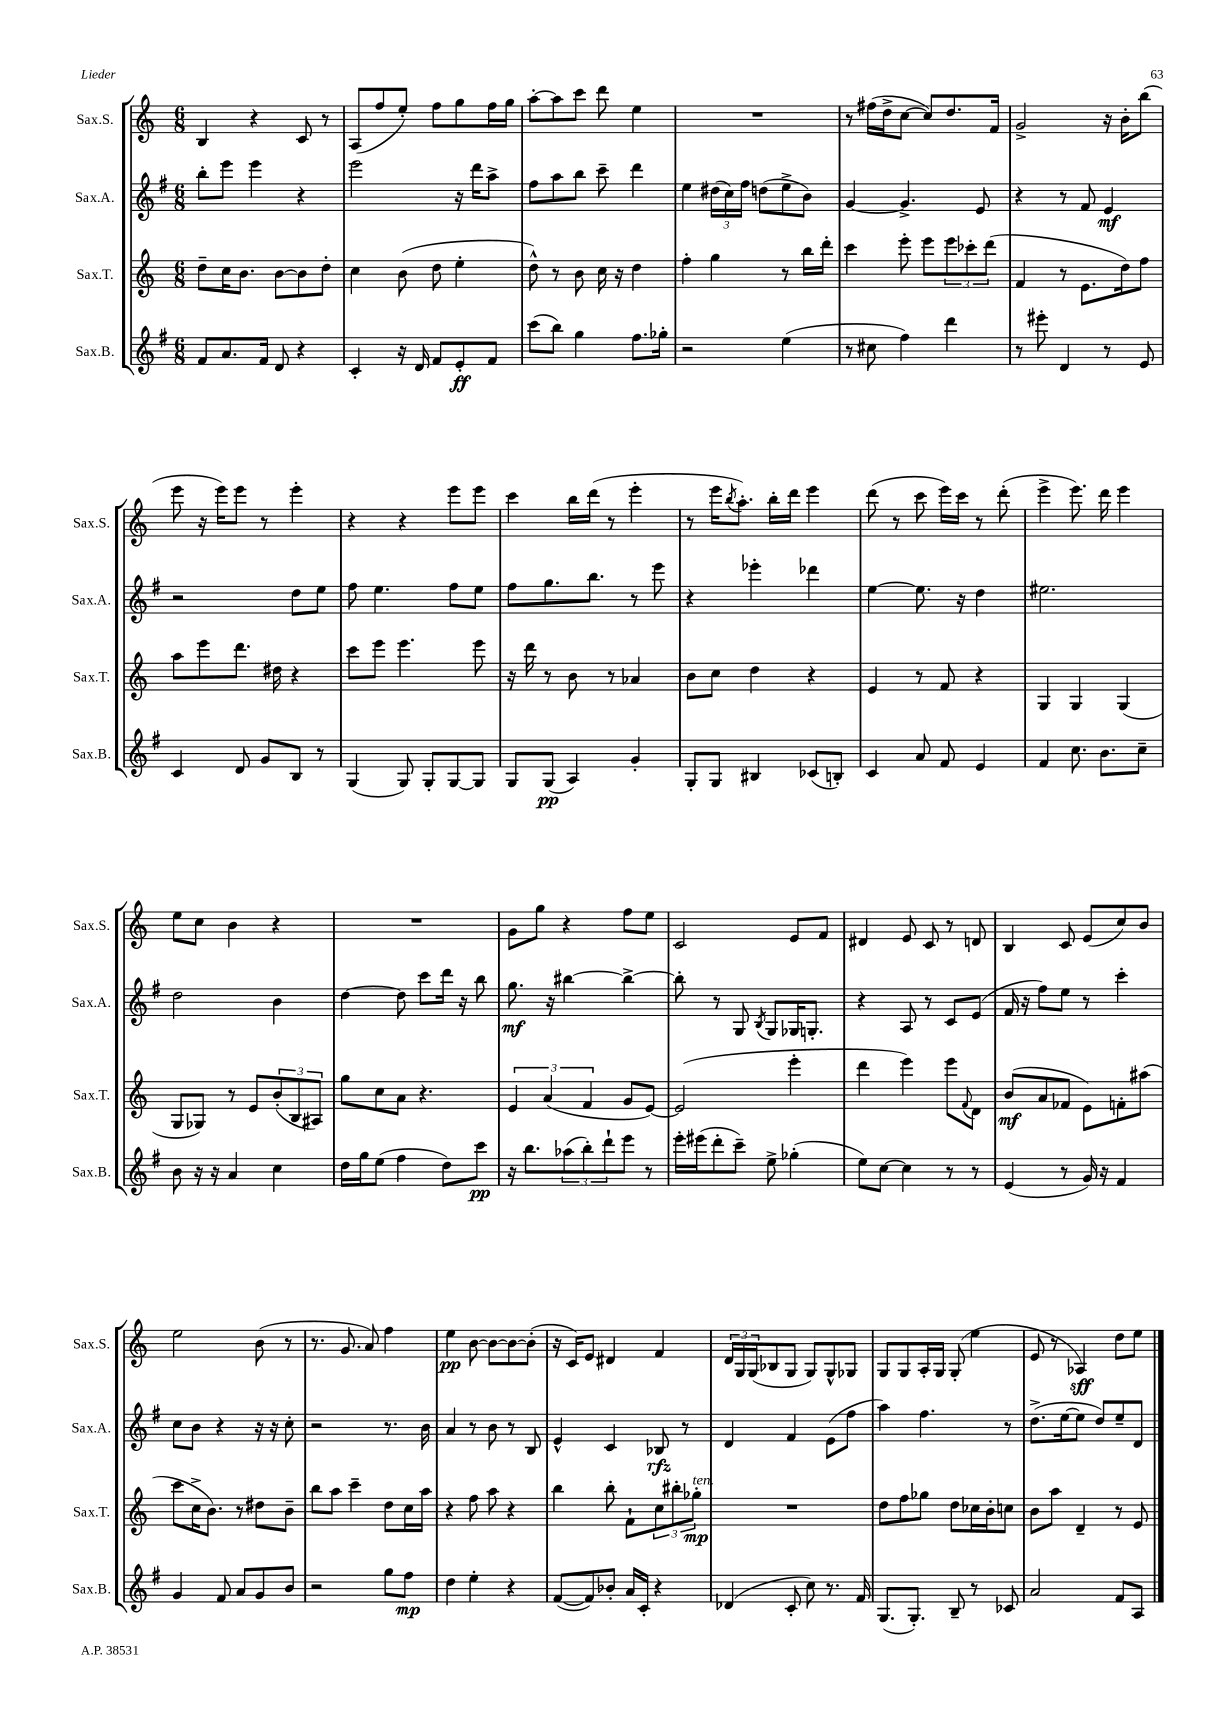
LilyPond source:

<<
\new StaffGroup <<
\new Staff = "s0" \with { instrumentName = "Sax.S." shortInstrumentName = "Sax.S." } {
    \clef treble \key c \major \numericTimeSignature \time 6/8
    b4 r4 c'8 r8 |
    a8( f''8 e''8-.) f''8 g''8 f''16 g''16 |
    a''8~-. a''8 c'''8 d'''8 e''4 |
    R2. |
    r8 fis''16( d''16-> c''8~ c''8) d''8. f'16 |
    g'2-> r16 b'16-. b''8( |
    e'''8 r16 e'''16) e'''8 r8 e'''4-. |
    r4 r4 e'''8 e'''8 |
    c'''4 b''16 d'''16( r8 e'''4-. |
    r8 e'''16 \acciaccatura { b''8 } a''8.-.) b''16-. d'''16 e'''4 |
    d'''8( r8 c'''8 e'''16) c'''16 r8 d'''8-.( |
    e'''4-> e'''8.) d'''16 e'''4 |
    e''8 c''8 b'4 r4 |
    R2. |
    g'8 g''8 r4 f''8 e''8 |
    c'2 e'8 f'8 |
    dis'4 e'8 c'8 r8 d'8 |
    b4 c'8 e'8( c''8) b'8 |
    e''2 b'8( r8 |
    r8. g'8. a'8) f''4 |
    e''4\pp b'8~ b'8~ b'8~ b'8-.( |
    r16 c'16) e'8 dis'4 f'4 |
    \tuplet 3/2 { d'16 g16 g16( } bes8 g8 g8) g8-^ ges8 |
    g8 g8 a16-. g16 g8-.( e''4 |
    e'8 r8 aes4\sff) d''8 e''8 \bar "|." |
}
\new Staff = "s1" \with { instrumentName = "Sax.A." shortInstrumentName = "Sax.A." } {
    \clef treble \key g \major \numericTimeSignature \time 6/8
    b''8-. e'''8 e'''4 r4 |
    e'''2 r16 d'''16 a''8-> |
    fis''8 a''8 b''8 c'''8-- d'''4 |
    e''4 \tuplet 3/2 { dis''16( c''16) fis''16 } d''8( e''8-> b'8) |
    g'4~ g'4.-> e'8 |
    r4 r8 fis'8 e'4\mf |
    r2 d''8 e''8 |
    fis''8 e''4. fis''8 e''8 |
    fis''8 g''8. b''8. r8 e'''8 |
    r4 ees'''4-. des'''4 |
    e''4~ e''8. r16 d''4 |
    eis''2. |
    d''2 b'4 |
    d''4~ d''8 c'''8 d'''16 r16 b''8 |
    g''8.\mf r16 bis''4~ bis''4~-> |
    bis''8-. r8 g8 \acciaccatura { b8 } g8 ges16 g8.-. |
    r4 a8 r8 c'8 e'8( |
    fis'16 r16 fis''8) e''8 r8 c'''4-. |
    c''8 b'8 r4 r16 r16 c''8-. |
    r2 r8. b'16 |
    a'4 r8 b'8 r8 b8 |
    e'4-^ c'4 bes8\rfz r8 |
    d'4 fis'4 e'8( fis''8 |
    a''4) fis''4. r8 |
    d''8.->( e''16~ e''8 d''8) e''8-- d'8 \bar "|." |
}
\new Staff = "s2" \with { instrumentName = "Sax.T." shortInstrumentName = "Sax.T." } {
    \clef treble \key c \major \numericTimeSignature \time 6/8
    d''8-- c''16 b'8. b'8~ b'8 d''8-. |
    c''4 b'8( d''8 e''4-. |
    d''8-^) r8 b'8 c''16 r16 d''4 |
    f''4-. g''4 r8 b''16 d'''16-. |
    c'''4 e'''8-. e'''8 \tuplet 3/2 { e'''8 ces'''8-. d'''8( } |
    f'4 r8 e'8. d''16) f''8 |
    a''8 e'''8 d'''8. dis''16 r4 |
    c'''8 e'''8 e'''4. e'''8 |
    r16 d'''16 r8 b'8 r8 aes'4 |
    b'8 c''8 d''4 r4 |
    e'4 r8 f'8 r4 |
    g4 g4 g4( |
    g8 ges8) r8 e'8 \tuplet 3/2 { b'8-.( b8 ais8) } |
    g''8 c''8 a'8 r4. |
    \tuplet 3/2 { e'4 a'4( f'4 } g'8 e'8~) |
    e'2( e'''4-. |
    d'''4 e'''4) e'''8 \appoggiatura { f'8 } d'8 |
    b'8\mf( a'8 fes'8 e'8) f'8-. ais''8( |
    c'''8 c''16-> b'8.) r8 dis''8 b'8-- |
    b''8 a''8 c'''4-- d''8 c''16 a''16 |
    r4 f''8 a''8 r4 |
    b''4 b''8-. f'8-! \tuplet 3/2 { c''8 bis''8-. ges''8-.\mp^\markup { \italic "ten." } } |
    R2. |
    d''8 f''8 ges''8 d''8 ces''16 b'16-. c''8 |
    b'8 a''8 d'4-- r8 e'8 \bar "|." |
}
\new Staff = "s3" \with { instrumentName = "Sax.B." shortInstrumentName = "Sax.B." } {
    \clef treble \key g \major \numericTimeSignature \time 6/8
    fis'8 a'8. fis'16 d'8 r4 |
    c'4-. r16 d'16 fis'8 e'8-.\ff fis'8 |
    c'''8( b''8) g''4 fis''8. ges''16-. |
    r2 e''4( |
    r8 cis''8 fis''4) d'''4 |
    r8 eis'''8-. d'4 r8 e'8 |
    c'4 d'8 g'8 b8 r8 |
    g4( g8) g8-. g8~ g8 |
    g8 g8\pp( a4) g'4-. |
    g8-. g8 bis4 ces'8( b8-.) |
    c'4 a'8 fis'8 e'4 |
    fis'4 c''8. b'8. c''8-- |
    b'8 r16 r16 a'4 c''4 |
    d''16 g''16 e''8( fis''4 d''8) c'''8\pp |
    r16 b''8. \tuplet 3/2 { aes''8( b''8-.) d'''8-! } e'''8 r8 |
    e'''16-. eis'''16( d'''8-. c'''8--) e''8-> ges''4-.( |
    e''8) c''8~ c''4 r8 r8 |
    e'4( r8 g'16) r16 fis'4 |
    g'4 fis'8 a'8 g'8 b'8 |
    r2 g''8 fis''8\mp |
    d''4 e''4-. r4 |
    fis'8~( fis'8) bes'8-. a'16 c'16-. r4 |
    des'4( c'8-. c''8) r8. fis'16 |
    g8.( g8.-.) b8-- r8 ces'8 |
    a'2 fis'8 a8 \bar "|." |
}
>>
>>
\layout { \context { \Score \remove "Bar_number_engraver" } }
